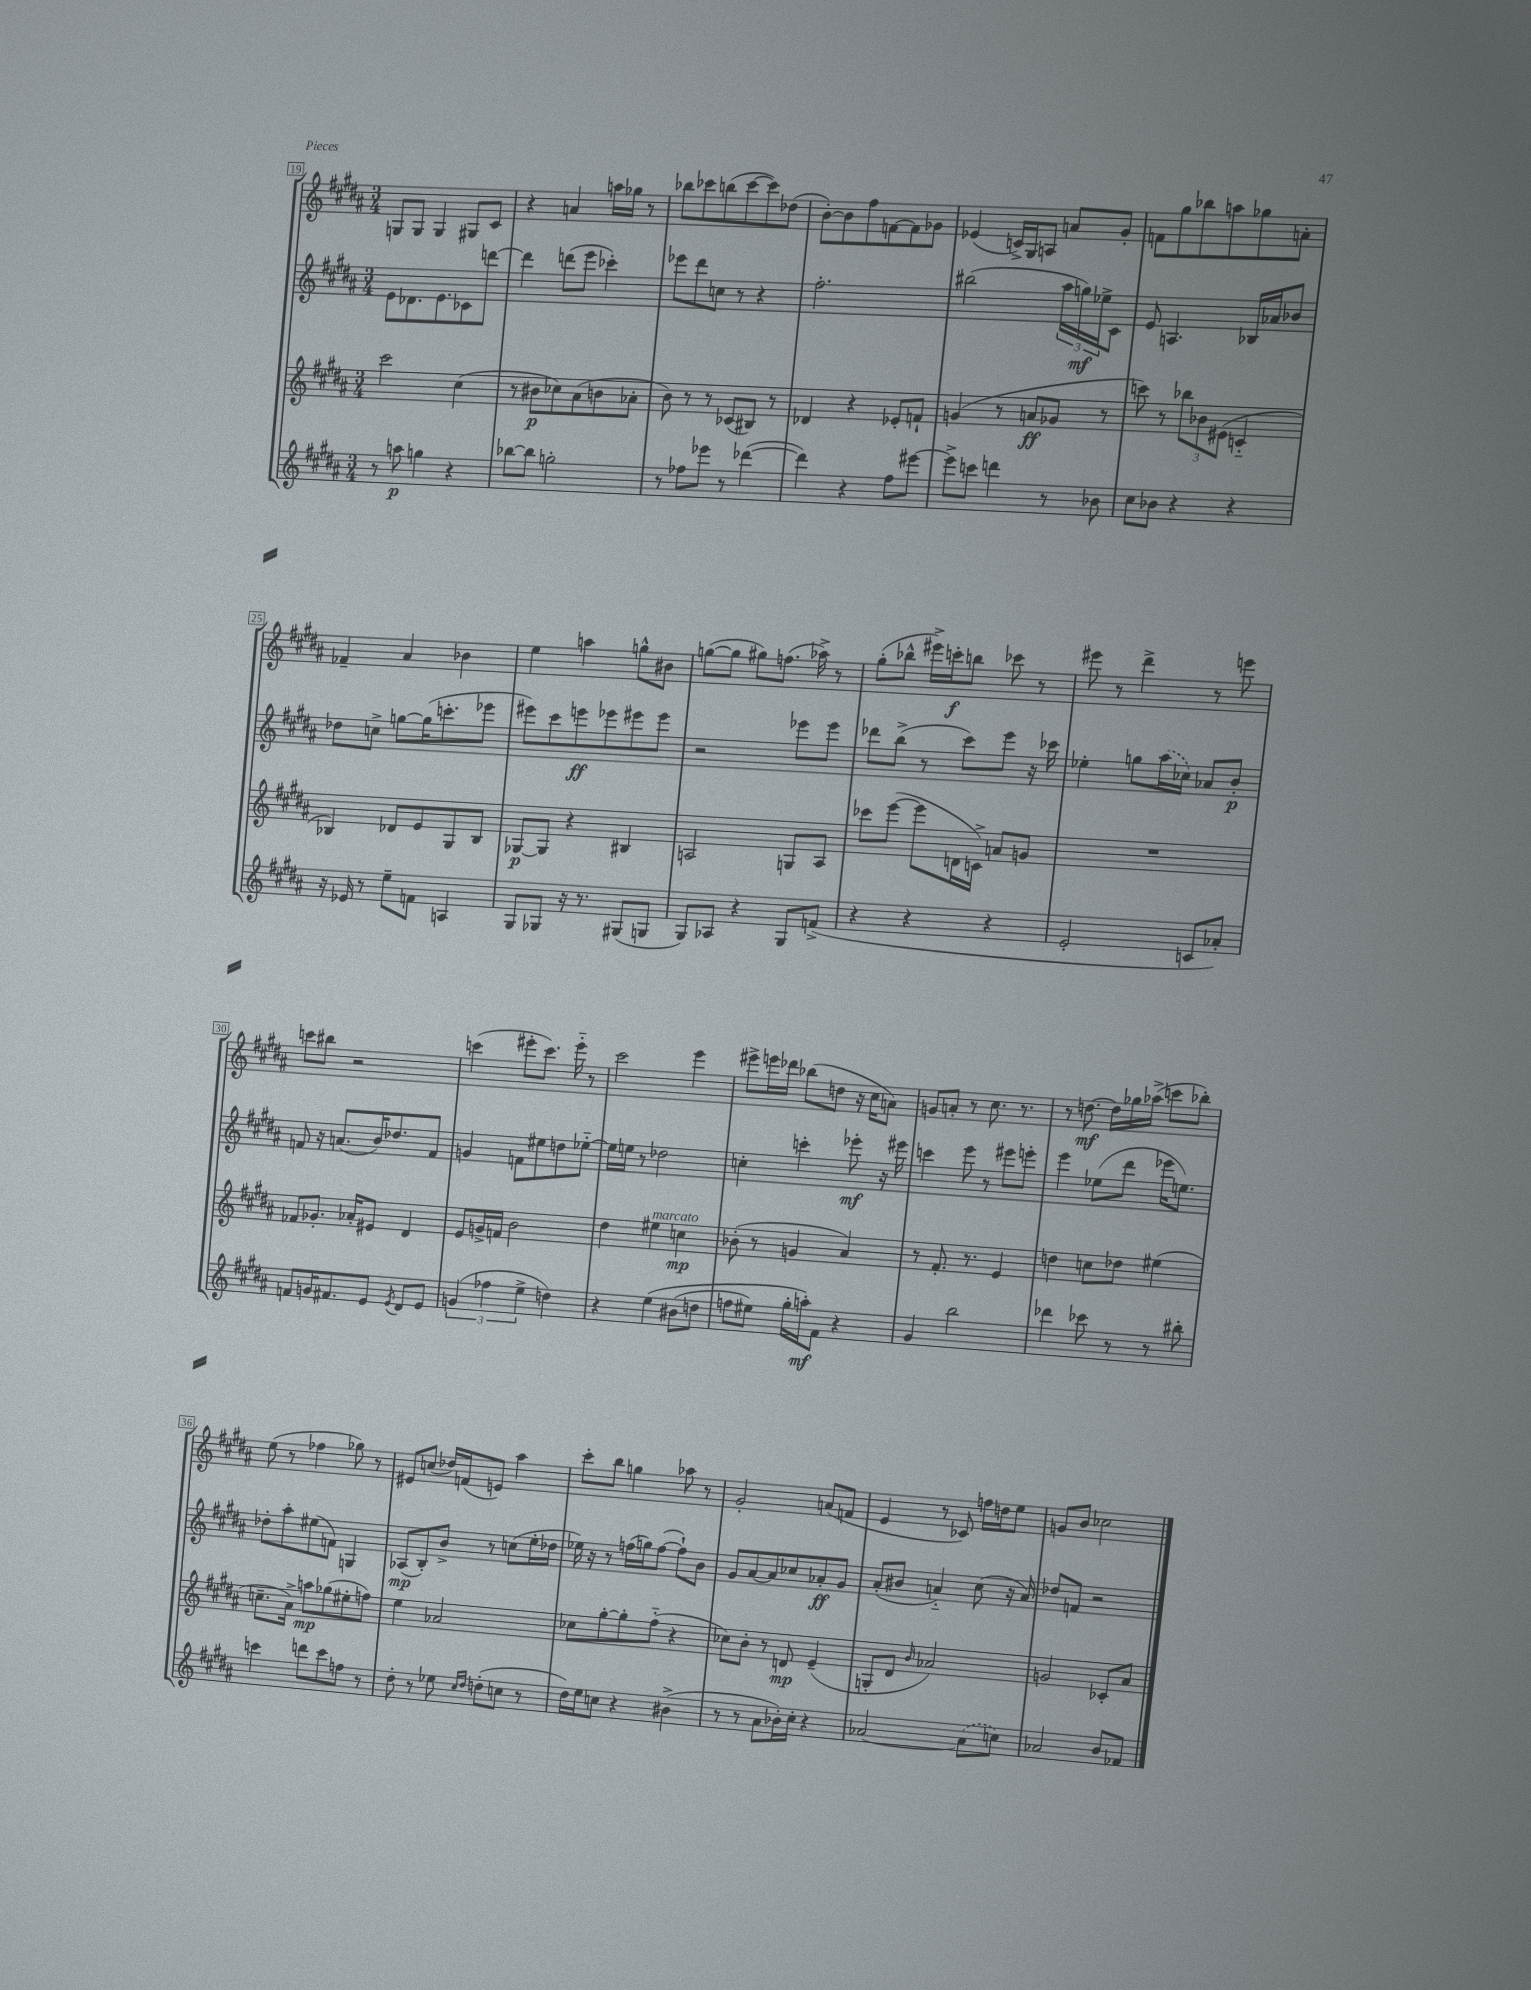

**kern	**dynam	**kern	**dynam	**kern	**dynam	**kern	**dynam
*part4	*part4	*part3	*part3	*part2	*part2	*part1	*part1
*staff4	*staff4	*staff3	*staff3	*staff2	*staff2	*staff1	*staff1
*clefG2	*	*clefG2	*	*clefG2	*	*clefG2	*
*k[f#c#g#d#a#]	*	*k[f#c#g#d#a#]	*	*k[f#c#g#d#a#]	*	*k[f#c#g#d#a#]	*
*M3/4	*	*M3/4	*	*M3/4	*	*M3/4	*
=19	=19	=19	=19	=19	=19	=19	=19
8r	.	2ccc#\	.	8e\L	.	8Gn/L	.
8aan\	p	.	.	8.d-X\	.	8G/J	.
4ggn\	.	.	.	.	.	4G/	.
.	.	.	.	8.e\	.	.	.
4r	.	(4cc#\	.	8c-X\	.	8G#X/L	.
.	.	.	.	[8dddn\J	.	8c#/J	.
=20	=20	=20	=20	=20	=20	=20	=20
[8bb-X\L	.	8r	.	4ddd\]	.	4r	.
8bb-\J]	.	8b#X\L	p	.	.	.	.
2ggn'\	.	8cc-X\)	.	(8dddn\L	.	4an/	.
.	.	(8a#\	.	8eee\J	.	.	.
.	.	8bn\	.	4ccc-X'\)	.	16aan\LL	.
.	.	.	.	.	.	16gg-X\JJ	.
.	.	8a-X'\J	.	.	.	8r	.
=21	=21	=21	=21	=21	=21	=21	=21
8r	.	8b\)	.	8eee-X\L	.	8bb-X\L	.
8ff-X\L	.	8r	.	8ddd#\	.	8ccc-X\	.
8eee-X\J	.	8r	.	8ccn\J	.	(8bbn\	.
8r	.	(8c-X/L	.	8r	.	[8ccc-\	.
([4ddd-X\	.	8B#X/J)	.	4r	.	8ccc-\])	.
.	.	8r	.	.	.	(8dd-X\J	.
=22	=22	=22	=22	=22	=22	=22	=22
4ddd-\])	.	4d-X/	.	2.ff#'\	.	[8b'\L)	.
.	.	.	.	.	.	8b\]	.
4r	.	4r	.	.	.	8ff#\	.
.	.	.	.	.	.	[8fn\	.
8ff#\L	.	8e-X'/L	.	.	.	8f\]	.
[8eee#X\J	.	8fn`/J	.	.	.	8g-X\J	.
=23	=23	=23	=23	=23	=23	=23	=23
8eee#^\L]	.	(4gn/	.	(2bb#X\	.	(4e-X/	.
8cccn\J	.	.	.	.	.	.	.
4dddn\	.	8r	.	.	.	16cn^/LL)	.
.	.	.	.	.	.	16G#/J	.
.	.	8an/L	ff	.	.	8An/J	.
8r	.	8g-X/J	.	24aa#\LL	.	8an/L	.
.	.	.	.	24ggn\)	mf	.	.
.	.	.	.	24ee-X^\J	.	.	.
8b-X\	.	8r	.	8c#\J	.	8g#'/J	.
=24	=24	=24	=24	=24	=24	=24	=24
8cc#\L	.	8cccn\)	.	8e/	.	8fn\L	.
8b-X\J	.	8r	.	4.An/	.	8gg#\	.
4r	.	12bb-X\L	.	.	.	8bb-X\	.
.	.	12b-X\	.	.	.	.	.
.	.	.	.	.	.	8aan\	.
.	.	(12e#X\J	.	.	.	.	.
4r	.	4cn/	.	16B-X/LL	.	8gg-X\	.
.	.	.	.	16a-X/J	.	.	.
.	.	.	.	8b-X/J	.	8an'\J	.
!!LO:LB:g=z
=25	=25	=25	=25	=25	=25	=25	=25
16r	.	4B-X/)	.	8dd-X\L	.	4f-X~/	.
16e-X/	.	.	.	.	.	.	.
8r	.	.	.	8ccn^\J	.	.	.
8ee~\L	.	8d-X/L	.	[8ggn\L	.	4a#/	.
8fn\J	.	8e/	.	(16gg\K]	.	.	.
.	.	.	.	8.cccn'\	.	.	.
4An/	.	8G#/	.	.	.	4b-X\	.
.	.	8B-/J	.	8eee-X\J	.	.	.
=26	=26	=26	=26	=26	=26	=26	=26
8G#/L	.	[8G-X/L	p	8eee#X\L)	.	4ee\	.
8G-X/J	.	8G-/J]	.	8ccc#\	.	.	.
16r	.	4r	.	8eeen\	ff	4aan\	.
8.r	.	.	.	.	.	.	.
.	.	.	.	8eee-X\	.	.	.
(8G#X/L	.	4B#X/	.	8eee#X\	.	8ggn^^\L	.
8Gn/J	.	.	.	8eee#\J	.	8b#X\J	.
=27	=27	=27	=27	=27	=27	=27	=27
8G#/L)	.	2An/	.	2r	.	([8ggn\L	.
8A-X/J	.	.	.	.	.	8gg\J]	.
4r	.	.	.	.	.	8gg#X\L)	.
.	.	.	.	.	.	(8.ffn\J	.
8G#/L	.	8Gn/L	.	8eee-X\L	.	.	.
.	.	.	.	.	.	16aa-X^\)	.
(8fn^/J	.	8A/J	.	8eee-\J	.	8r	.
=28	=28	=28	=28	=28	=28	=28	=28
4r	.	8ccc-X\L	.	8ddd-X\L	.	(8gg#'\L	.
.	.	([8eee\J	.	(8bb^\J	.	8bb-X^^\J	.
4r	.	8eee\L]	.	8r	.	16eee#X^\LL)	.
.	.	.	.	.	.	16cccn'\J	f
.	.	16dn\L	.	8ccc#\L)	.	8bbn\J	.
.	.	16cn^\JJ)	.	.	.	.	.
4r	.	8an/L	.	8eee\J	.	8ccc-X\	.
.	.	8gn/J	.	16r	.	8r	.
.	.	.	.	16ccc-X\	.	.	.
=29	=29	=29	=29	=29	=29	=29	=29
2e'/	.	2.r	.	4ee-X'\	.	8eee#X\	.
.	.	.	.	.	.	8r	.
.	.	.	.	8ggn\L	.	4ddd#^\	.
.	.	.	.	(16aa#\L	.	.	.
.	.	.	.	16cc-X\JJ)	.	.	.
8cn/L	.	.	.	8a-X/L	.	8r	.
8a-X'/J)	.	.	.	8b'/J	p	8eeen\	.
!!LO:LB:g=z
=30	=30	=30	=30	=30	=30	=30	=30
8fn/L	.	8f-X/L	.	8fn/	.	8cccn\L	.
16gn/K	.	8.g-X'/J	.	16r	.	8bb#X\J	.
8.f#X/	.	.	.	(8.an/L	.	.	.
.	.	.	.	.	.	2r	.
.	.	16a-X'/KL	.	.	.	.	.
8e/J	.	8e#X/J	.	16b/K)	.	.	.
.	.	.	.	8.dd-X/	.	.	.
8qe/	.	.	.	.	.	.	.
8d#/L	.	4d#/	.	.	.	.	.
8e/J	.	.	.	8f/J	.	.	.
=31	=31	=31	=31	=31	=31	=31	=31
(6gn/	.	8e/L	.	4gn/	.	(4cccn\	.
.	.	16gn^/L	.	.	.	.	.
6ff-X\	.	.	.	.	.	.	.
.	.	16fn/JJ	.	.	.	.	.
.	.	2b\	.	8fn\L	.	8eee#X'\L	.
6ee^\	.	.	.	.	.	.	.
.	.	.	.	8ee#X\	.	8.ccc\J)	.
4ddn\)	.	.	.	8ddn\	.	.	.
.	.	.	.	.	.	16eee#\	.
.	.	.	.	[8ee-X\J	.	8r	.
=32	=32	=32	=32	=32	=32	=32	=32
4r	.	4dd#\	.	16ee-\LL]	.	2ccc#\	.
.	.	.	.	16een\JJ	.	.	.
.	.	.	.	8r	.	.	.
!	!	!LO:TX:a:i:t=marcato	!	!	!	!	!
(4ee\	.	4ee#X\	.	2dd-X\	.	.	.
(8b#X\L	.	4ccn\	mp	.	.	4eee\	.
8ddn\J	.	.	.	.	.	.	.
=33	=33	=33	=33	=33	=33	=33	=33
8ffn\L	.	(8b-X'\	.	4ccn'\	.	8eee#X^\L	.
8ee#X\J)	.	8r	.	.	.	16eeen\L	.
.	.	.	.	.	.	16ddd-X\JJ	.
16gg#'\LL	.	4gn/	.	4cccn'\	.	(8bb-X\L	.
16aan'\J)	mf	.	.	.	.	.	.
8f#\J	.	.	.	.	.	8ddn\J	.
4r	.	4a#/)	.	8eee-X'\	mf	16r	.
.	.	.	.	.	.	16cc#\KL	.
.	.	.	.	16r	.	8an\J)	.
.	.	.	.	16eee#X\	.	.	.
=34	=34	=34	=34	=34	=34	=34	=34
4g#/	.	8r	.	4cccn\	.	8gn/L	.
.	.	8.f#'/	.	.	.	8an'/J	.
2bb\	.	.	.	8eee\	.	8r	.
.	.	8.r	.	.	.	.	.
.	.	.	.	8r	.	8.cc#\	.
.	.	4e/	.	8eee#X\L	.	.	.
.	.	.	.	.	.	8.r	.
.	.	.	.	8eeen'\J	.	.	.
=35	=35	=35	=35	=35	=35	=35	=35
4ddd-X\	.	4ddn\	.	4eee\	.	8r	.
.	.	.	.	.	.	[8.ddn\	mf
8ccc-X\	.	8ccn\L	.	(8ee-X\L	.	.	.
.	.	.	.	.	.	16dd\LL]	.
8r	.	8dd-X\J	.	8ddd#\J	.	16gg-X\	.
.	.	.	.	.	.	(16aa-X^\JJ	.
8r	.	(4ee#X\	.	16eee-X\KL	.	8cccn\L	.
.	.	.	.	8.een\J)	.	.	.
8bb#X'\	.	.	.	.	.	8bb-X'\J)	.
!!LO:LB:g=z
=36	=36	=36	=36	=36	=36	=36	=36
4cccn\	.	8.ccn~\L	.	8dd-X'\L	.	(8ee\	.
.	.	.	.	8aa#'\	.	8r	.
.	.	16a#^\Jk)	.	.	.	.	.
8dddn\L	.	8aan\L	mp	(8ee#X\	.	4ff-X\	.
8ccc\	.	(8gg-X\	.	8fn\J)	.	.	.
8ffn\J	.	8ee#X'\	.	4Gn/	.	8gg-X\)	.
8r	.	8ffn\J)	.	.	.	8r	.
=37	=37	=37	=37	=37	=37	=37	=37
8dd#'\	.	4ee\	.	(8A-X/L	mp	8e#X/L	.
8r	.	.	.	8B'/)	.	(8ccn/J	.
8ee-X\	.	2a-X/	.	8b^/J	.	16dd-X/LL)	.
.	.	.	.	.	.	(16fn/J	.
16qqcc#/LL	.	.	.	.	.	.	.
16qqdd#/JJ	.	.	.	.	.	.	.
(8ddn'\L	.	.	.	8r	.	8en/J)	.
8ccn\J	.	.	.	(8ccn\L	.	4aa#\	.
8r	.	.	.	16ee'\L	.	.	.
.	.	.	.	16dd-X\JJ	.	.	.
=38	=38	=38	=38	=38	=38	=38	=38
16dd#\LL)	.	8cc-X\L	.	16ee-X\)	.	8ccc#'\L	.
16ee\J	.	.	.	16r	.	.	.
8ccn\J	.	[8gg#'\	.	8r	.	8bb\J	.
4r	.	8gg#'\]	.	(16ffn\LL	.	4ggn\	.
.	.	.	.	16ggn\J)	.	.	.
.	.	(8ff#\J	.	([8ff\J	.	.	.
(4b#X^\	.	4r	.	8ff`\L])	.	8aa-X\	.
.	.	.	.	8b\J	.	8r	.
=39	=39	=39	=39	=39	=39	=39	=39
8r	.	8cc-X\L)	.	8g#/L	.	2g#'/	.
8r	.	8b'\J	.	[8a#/	.	.	.
8a#\L	.	8r	.	8a#/]	.	.	.
16b-X'\L)	.	8dn/	mp	8cc-X/	.	.	.
16cc#'\JJ	.	.	.	.	.	.	.
4r	.	(4e~/	.	8a-X'/	ff	(8an/L	.
.	.	.	.	8g#/J	.	8fn/J	.
=40	=40	=40	=40	=40	=40	=40	=40
[2a-X/	.	8Gn'/L	.	(8a#'/L	.	4e/	.
.	.	8d#/J	.	8b#X/J	.	.	.
.	.	16qqb/	.	.	.	.	.
.	.	2a-X/)	.	4an/)	.	8r	.
.	.	.	.	.	.	8c-X/)	.
(8a-\L]	.	.	.	(8cc#\	.	16ffn\LL	.
.	.	.	.	.	.	16ddn\J	.
8ccn\J)	.	.	.	16r	.	8ee\J	.
.	.	.	.	16a/)	.	.	.
=41	=41	=41	=41	=41	=41	=41	=41
2a-X/	.	2gn/	.	8dd-X/L	.	8gn/L	.
.	.	.	.	8fn/J	.	8b/J	.
.	.	.	.	2r	.	2cc-X\	.
8b/L	.	8c-X'/L	.	.	.	.	.
8f-X/J	.	8a#/J	.	.	.	.	.
==	==	==	==	==	==	==	==
*-	*-	*-	*-	*-	*-	*-	*-
